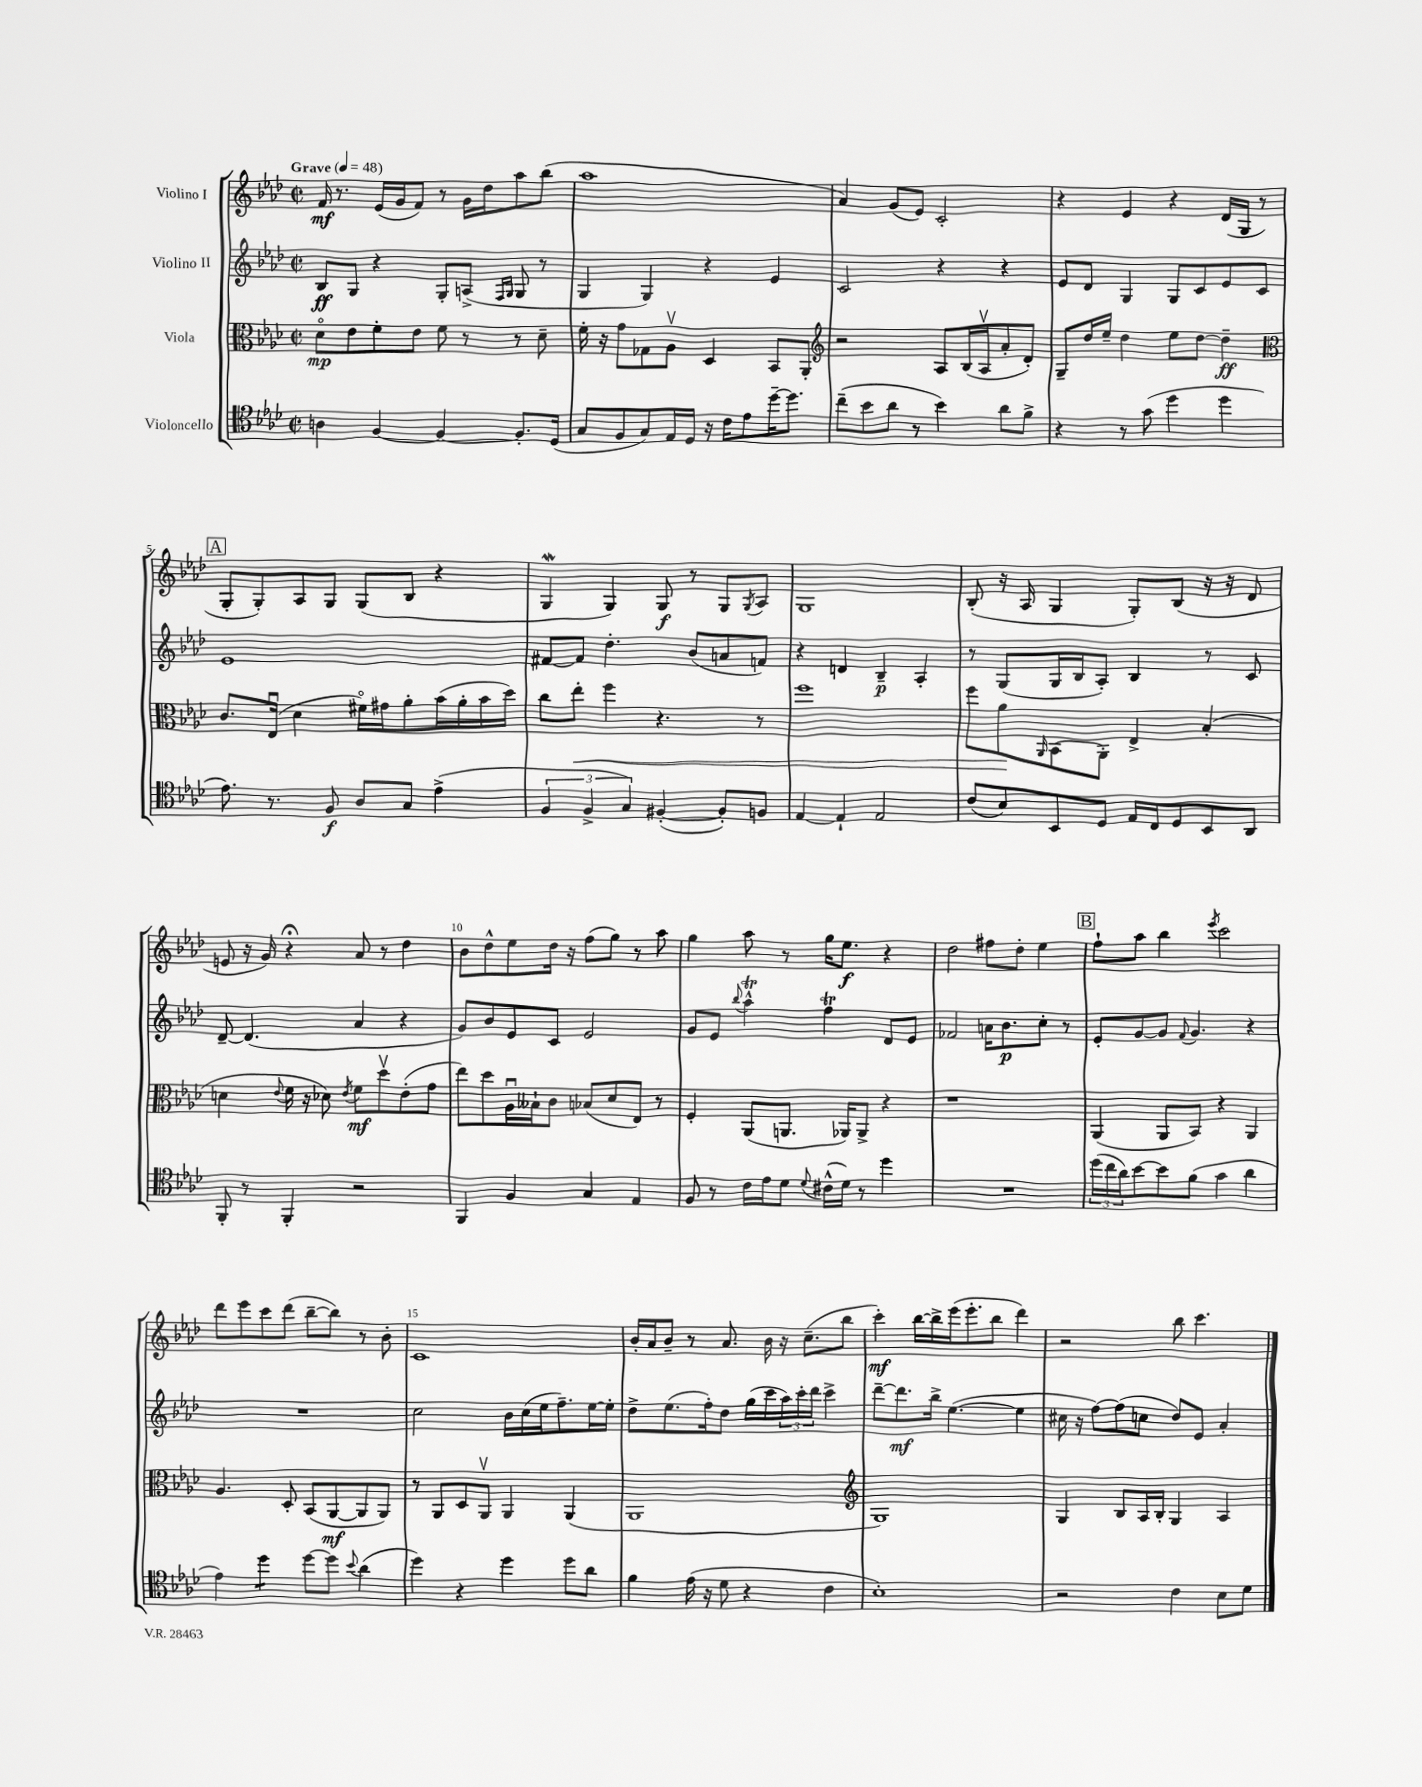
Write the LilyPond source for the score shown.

<<
\new StaffGroup <<
\new Staff = "s0" \with { instrumentName = "Violino I" } {
    \clef treble \key aes \major \defaultTimeSignature \time 2/2 \tempo "Grave" 4 = 48
    f'16\mf r8. ees'16( g'16 f'8) r8 g'16 des''16 aes''8 bes''8( |
    aes''1 |
    aes'4) g'8( ees'8) c'2-. |
    r4 ees'4 r4 des'16( g16 r8 |
    \mark \markup { \box "A" } g8-. g8-.) aes8 g8 g8( bes8 r4 |
    g4\mordent g4) g8\f r8 g8 \acciaccatura { g8 } aes8 |
    g1 |
    bes8-.( r16 aes16 g4 g8-.) bes8( r16 r16 des'8 |
    e'8 r16 g'16) r4\fermata aes'8 r8 des''4 |
    bes'8 des''8-^ ees''8 des''16 r16 f''8( g''8) r8 aes''8 |
    g''4 aes''8 r8 g''16 ees''8.\f r4 |
    des''2 fis''8 des''8-. ees''4 |
    \mark \markup { \box "B" } f''8-! aes''8 bes''4 \acciaccatura { ees'''8 } c'''2 |
    des'''8 ees'''8 c'''8 des'''8( bes''8~-- bes''8) r8 bes'8-. |
    c'1 |
    bes'16-. aes'16 bes'8-- r8 aes'8. bes'16 r16 c''8.--( bes''8 |
    c'''4-.\mf) bes''16~ bes''16-> ees'''16( ees'''8.-. bes''8 des'''4) |
    r2 bes''8 c'''4. \bar "|." |
}
\new Staff = "s1" \with { instrumentName = "Violino II" } {
    \clef treble \key aes \major \defaultTimeSignature \time 2/2
    bes8\ff g8 r4 g8-. a8->( \grace { f16 g16 } g8 r8 |
    g4 g4) r4 ees'4 |
    c'2 r4 r4 |
    ees'8 des'8 g4 g8 c'8 ees'8 c'8 |
    \mark \markup { \box "A" } ees'1 |
    fis'8~ fis'8 des''4.-. bes'8( a'8 f'8) |
    r4 d'4 bes4--\p aes4-. |
    r8 g8( g16 bes16 aes8-.) bes4 r8 c'8 |
    des'8~-- des'4.( aes'4 r4 |
    g'8) bes'8 ees'8 c'8 ees'2 |
    g'8 ees'8 \appoggiatura { bes''8 } aes''4-^\trill f''4\trill des'8 ees'8 |
    fes'2 a'16 bes'8.\p c''8-. r8 |
    \mark \markup { \box "B" } ees'8-. g'8~ g'8 \appoggiatura { f'8 } g'4. r4 |
    R1 |
    c''2 bes'16 c''16( ees''16 f''8.--) ees''16~ ees''16-. |
    des''8-> ees''8.( f''16-.) des''8 g''16( c'''16 \tuplet 3/2 { aes''16) c'''16-. des'''16 } c'''4-> |
    des'''8~-- des'''8.\mf bes''16-> ees''4.~( ees''4 |
    cis''16 r16 f''8~) f''8( c''8 des''8) ees'8 aes'4-. \bar "|." |
}
\new Staff = "s2" \with { instrumentName = "Viola" } {
    \clef alto \key aes \major \defaultTimeSignature \time 2/2
    des'8\flageolet\mp ees'8 f'8-. ees'8 f'8 r8 r8 des'8-- |
    f'16-. r16 g'8 ges8 aes8\upbow des4 bes,8 aes,8-. |
    \clef treble r2 aes8 bes16( aes16\upbow aes'8-. des'8-.) |
    g8-- des''16 ees''16-- des''4 ees''8 des''8~ des''4--\ff |
    \mark \markup { \box "A" } \clef alto c'8. ees16\downbow( des'4 fis'16\flageolet) gis'16 aes'8-. bes'16( aes'16-. bes'16 des''16) |
    c''8 ees''8-.\< f''4 r4. r8 |
    f''1 |
    f''8 aes'8\! \grace { aes,16 } bes,8( aes,8-.) ees4-> bes4-.( |
    d'4 \appoggiatura { ees'8 } f'16 r16 des'8) \acciaccatura { ees'8 } f'8\mf des''8\upbow ees'8-.( g'8 |
    ees''8) des''8 aes16\downbow beses16-! c'8 bes8( des'8 ees8) r8 |
    f4-. aes,8( a,8. aes,16) aes,8-> r4 |
    r1 |
    \mark \markup { \box "B" } aes,4( aes,8 bes,8) r4 aes,4 |
    aes4. des8-. bes,8( aes,8~\mf aes,8 aes,8) |
    r8 aes,8 des8 aes,8\upbow aes,4 aes,4( |
    aes,1 |
    \clef treble g1) |
    g4 bes8 aes16 bes16-. g4 aes4 \bar "|." |
}
\new Staff = "s3" \with { instrumentName = "Violoncello" } {
    \clef tenor \key aes \major \defaultTimeSignature \time 2/2
    a4 f4~ f4~ f8.-. des16( |
    g8 f8 g8) ees16 des16 r16 c'16 ees'8 des''16~-- des''8. |
    c''8--( bes'8 aes'8 r8 bes'4) aes'8 f'8-> |
    r4 r8 g'8( des''4 des''4 |
    \mark \markup { \box "A" } ees'8.) r8. f8\f aes8 g8 ees'4->( |
    \tuplet 3/2 { f4 f4-> g4) } fis4~-.( fis8-.) f8 |
    ees4~ ees4-! ees2 |
    c'8( bes8) bes,8 des8 ees16 c16 des8 bes,8 aes,8 |
    f,8-. r8 f,4-. r2 |
    f,4 f4 g4 ees4 |
    f8 r8 c'16 ees'16 des'8 \appoggiatura { des'8 } cis'16-^( des'16) r8 des''4 |
    R1 |
    \mark \markup { \box "B" } \tuplet 3/2 { des''16( c''16 aes'16) } bes'8~ bes'8 f'8( g'4 aes'4 |
    ees'4) des''4:8 des''8~ des''8 \appoggiatura { bes'8 } aes'4( |
    des''4) r4 des''4 des''8 aes'8 |
    f'4 ees'16( r16 des'8 r4 c'4 |
    bes1-.) |
    r2 c'4 bes8 des'8 \bar "|." |
}
>>
>>
\layout { \context { \Score \override BarNumber.break-visibility = ##(#f #t #t) barNumberVisibility = #(every-nth-bar-number-visible 5) } }
